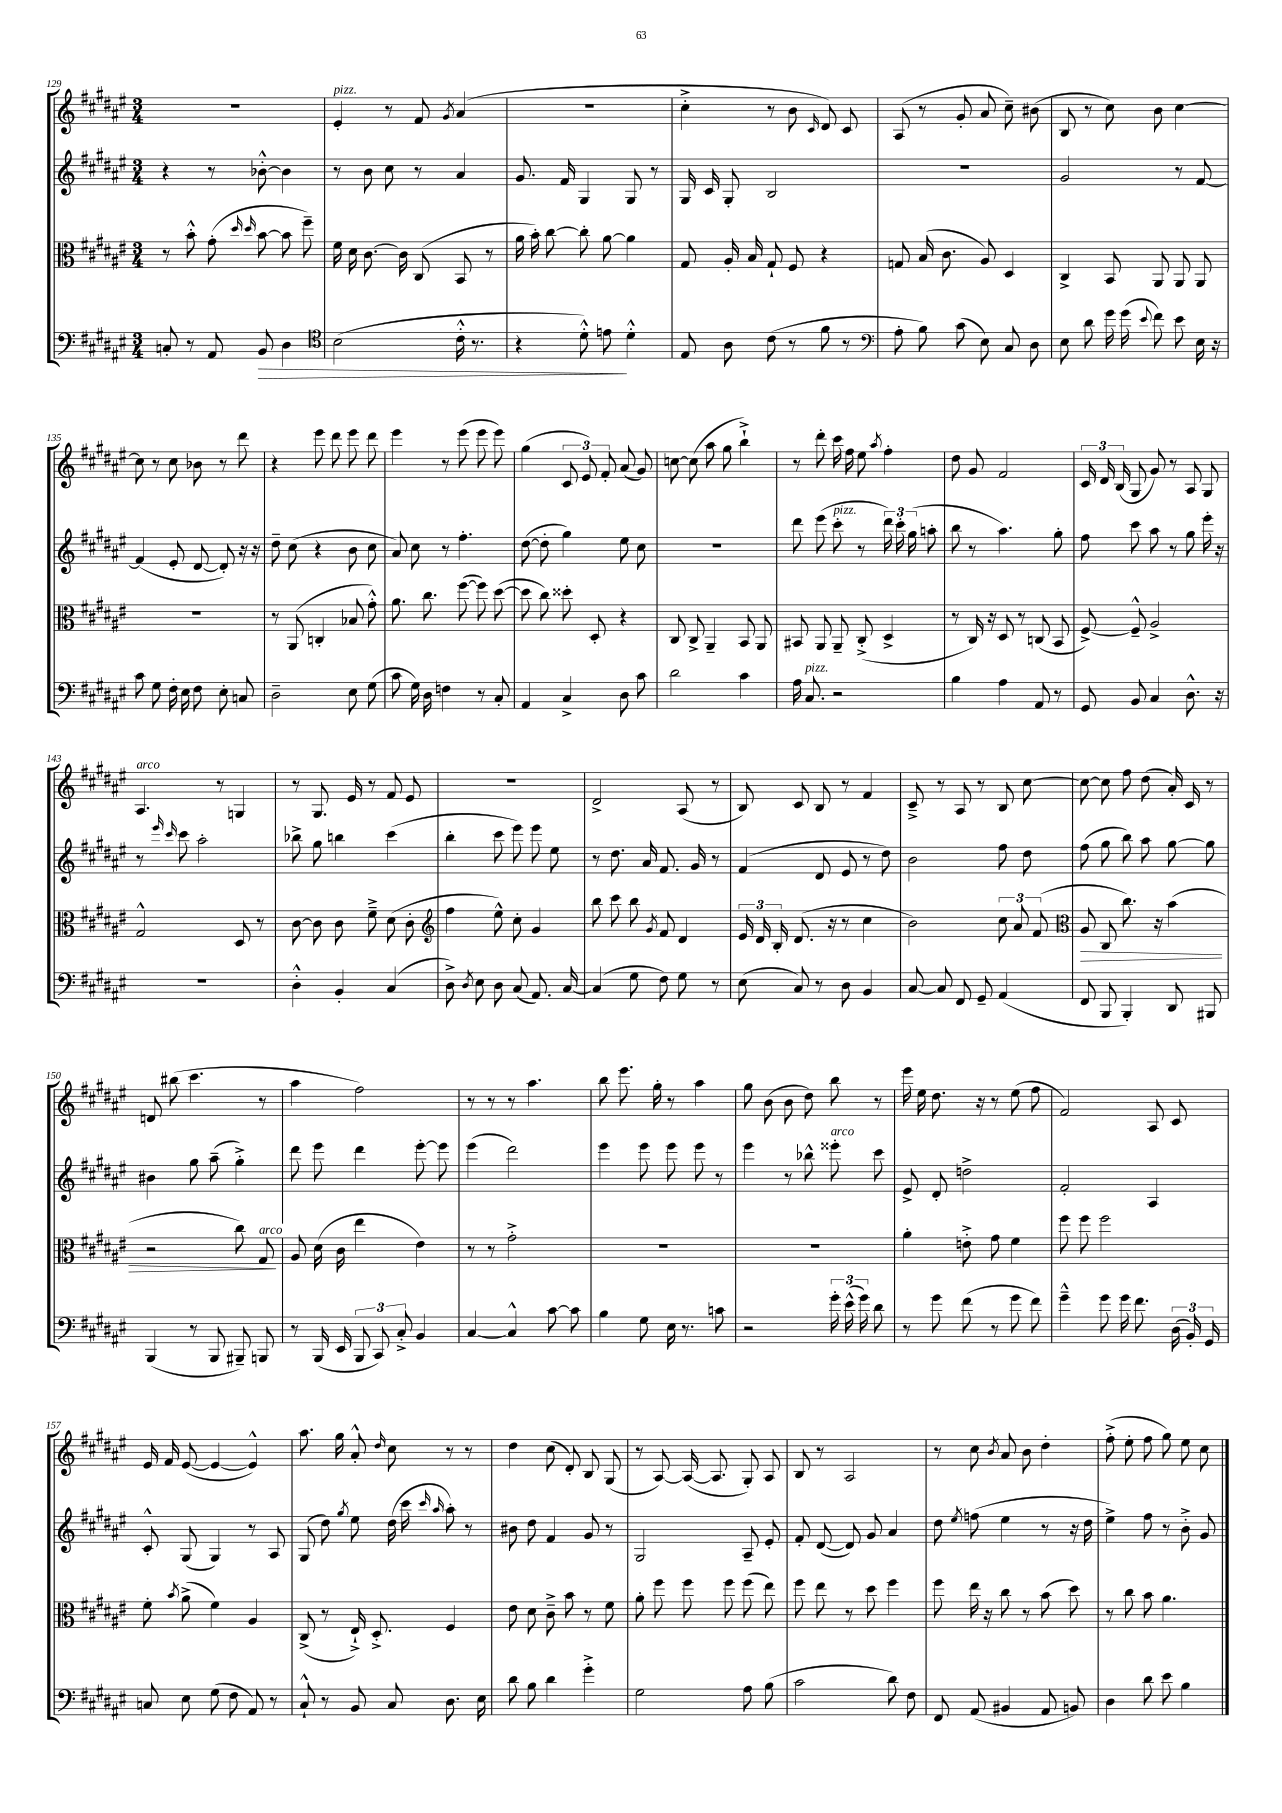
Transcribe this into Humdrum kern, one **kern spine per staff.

**kern	**kern	**kern	**kern
*staff4	*staff3	*staff2	*staff1
*clefF4	*clefC3	*clefG2	*clefG2
*k[f#c#g#d#a#e#]	*k[f#c#g#d#a#e#]	*k[f#c#g#d#a#e#]	*k[f#c#g#d#a#e#]
*M3/4	*M3/4	*M3/4	*M3/4
8C'	8r	4r	2.r
8r	8b'^^	.	.
8AA#	(8g#'	8r	.
.	16qqdd#	.	.
.	16qqdd#	.	.
8BB	[8b	[8b-'^^	.
4D#	8b]	4b-]	.
.	8ff#~)	.	.
=	=	=	=
*clefC4	*	*	*
(2B	16f#	8r	4e#'
.	16d#	.	.
.	[8.c#	8b	.
.	.	8cc#	8r
.	16c#]	.	.
.	(8C#	8r	8f#
.	.	.	8qg#
16c#'^^	8BB	4a#	(4a#
8.r	.	.	.
.	8r	.	.
=	=	=	=
4r	16a#	8.g#	2.r
.	16b')	.	.
.	[8cc#	.	.
.	.	16f#	.
8d#'^^)	8cc#']	4G#	.
8e	[8a#	.	.
4d#'^^	4a#]	8G#	.
.	.	8r	.
=	=	=	=
8E#	8G#	16G#	4cc#'^
.	.	16c#	.
8A#	16A#'	8G#'	.
.	16B	.	.
(8c#	8G#`	2B	8r
8r	8F#	.	8b
.	.	.	16qqc#
8f#	4r	.	8d#)
8r	.	.	8c#
=	=	=	=
*clefF4	*	*	*
8A#'	8G	2.r	(8A#
8B)	(16B	.	8r
.	8.c#	.	.
(8c#	.	.	8g#'
8E#)	8A#)	.	8a#
8C#	4D#	.	8cc#~)
8D#	.	.	(8b#
=	=	=	=
8E#	4C#^	2g#	8B
8d#	.	.	8r
16g#	8BB	.	8cc#)
(16g#	.	.	.
8qqe#	.	.	.
8f#)	8AA#	.	8b
8e#	8AA#	8r	[4cc#
16E#	8AA#	[8f#	.
16r	.	.	.
=	=	=	=
8c#	2.r	(4f#]	8cc#]
8G#	.	.	8r
16F#'	.	8e#'	8cc#
16E#	.	.	.
8F#	.	[8d#	8b-
8E#'	.	8d#'])	8r
8C	.	16r	8ddd#
.	.	16r	.
=	=	=	=
2D#~	8r	8dd#~	4r
.	(8AA#	(8cc#	.
.	4C'	4r	8eee#
.	.	.	8ddd#
8E#	8B-	8b	8eee#
(8G#	8g#'^^)	8cc#	8ddd#
=	=	=	=
8c#	8.a#	8a#)	4eee#
16G#)	.	8cc#	.
16D#	8.cc#	.	.
4F	.	8r	8r
.	([8ff#	4.ff#'	(8eee#
8r	8ff#])	.	8eee#
8C#'	([8dd#	.	8eee#)
=	=	=	=
4AA#	8dd#]	([8dd#	(4gg#
.	8cc#)	8dd#']	.
4C#^	8dd##'	4gg#)	12c#
.	.	.	12e#)
.	8D#'	.	.
.	.	.	12f#'
8D#	4r	8ee#	(8a#
8c#	.	8cc#	8g#)
=	=	=	=
2d#	8C#	2.r	[8cc
.	8C#^	.	(8cc]
.	4AA#~	.	8aa#
.	.	.	8gg#
4c#	8BB	.	4bb`^)
.	8AA#	.	.
=	=	=	=
16A#	8BB#	8ddd#	8r
8.C#	.	.	.
.	8AA#	(8eee#	8ddd#'
2r	8AA#~	8ccc#'	16ccc#
.	.	.	16ff#
.	(8C#'^	8r	8ee#
.	.	.	8qaa#
.	4D#^	24ddd#)	4ff#'
.	.	24ccc#'	.
.	.	(24gg#	.
.	.	8aa'	.
=	=	=	=
4B	8r	8bb	8dd#
.	16C#)	8r	8g#
.	16r	.	.
4A#	8D#	4.aa#)	2f#
.	8r	.	.
8AA#	(8C	.	.
8r	8BB	8gg#'	.
=	=	=	=
8GG#	[8F#^)	8ff#	24c#
.	.	.	24d#
.	.	.	(24B
8BB	8F#~^^]	8ccc#	8G#
4C#	2A#^	8aa#	8g#)
.	.	8r	8r
8.D#^^	.	8gg#	8A#
.	.	16eee#'	8G#
16r	.	16r	.
=	=	=	=
2.r	2G#^^	8r	4.A#
.	.	16qqeee#	.
.	.	16qqccc#	.
.	.	8ccc#	.
.	.	2aa#'	.
.	.	.	8r
.	8D#	.	4G
.	8r	.	.
=	=	=	=
4D#'^^	[8c#	8bb-^	8r
.	8c#]	8gg#	8.G#
4BB'	8c#	4bb	.
.	.	.	16e#
.	8f#~^	.	8r
(4C#	(8d#	(4ccc#	8f#
.	8c#'	.	8e#
=	=	=	=
*	*clefG2	*	*
8D#^)	4ff#	4bb'	2.r
8qD#	.	.	.
8E#	.	.	.
8D#	8ee#^^)	8ccc#	.
(8C#	8cc#'	8eee#)	.
8.AA#)	4g#	8eee#	.
.	.	8ee#	.
[16C#	.	.	.
=	=	=	=
(4C#]	8bb	8r	2d#^
.	8ccc#	8.dd#	.
8G#	8bb	.	.
.	.	16a#	.
.	8qg#	.	.
8F#)	8f#	8.f#	.
8G#	4d#	.	(8A#
.	.	16g#	.
8r	.	8r	8r
=	=	=	=
(8E#	24e#	(4f#	8B)
.	24d#	.	.
.	24B'	.	.
8C#)	(8.d#	.	8c#
8r	.	8d#	8B
.	16r	.	.
8D#	8r	8e#	8r
4BB	4cc#	8r	4f#
.	.	8dd#)	.
=	=	=	=
[8C#	2b)	2b	8c#~^
8C#]	.	.	8r
8FF#	.	.	8A#
8GG#~	.	.	8r
(4AA#	12cc#	8ff#	8B
.	12a#	.	.
.	.	8dd#	[8cc#
.	(12f#	.	.
=	=	=	=
*	*clefC3	*	*
8FF#	8A#	(8ff#	8cc#_
8BBB	8C#	8gg#	8cc#]
4BBB')	8.cc#)	8bb)	8ff#
.	.	8aa#	(8dd#
.	16r	.	.
8DD#	(4b	[8gg#	16a#')
.	.	.	16c#
8BBB#	.	8gg#]	8r
=	=	=	=
(4BBB	2r	4b#	8d
.	.	.	(8bb#
8r	.	8gg#	4.ccc#
8BBB	.	(8aa#~	.
8BBB#~)	8cc#)	4gg#'^)	.
8BBB	8G#	.	8r
=	=	=	=
8r	8A#	8ddd#	4aa#
(16BBB	(16d#	8eee#	.
16EE#	16c#	.	.
12BBB	4ee#	4ddd#	2ff#)
12CC#)	.	.	.
12C#'^	.	.	.
4BB	4e#)	[8eee#'	.
.	.	8eee#]	.
=	=	=	=
[4C#	8r	(4eee#	8r
.	8r	.	8r
4C#^^]	2g#'^	2ddd#)	8r
.	.	.	4.aa#
[8c#	.	.	.
8c#]	.	.	.
=	=	=	=
4B	2.r	4eee#	8bb
.	.	.	8.eee#
8G#	.	8eee#	.
.	.	.	16gg#'
16E#	.	8eee#	8r
8.r	.	.	.
.	.	8eee#	4aa#
8c	.	8r	.
=	=	=	=
2r	2.r	4eee#	8gg#
.	.	.	(8b
.	.	8r	8b
.	.	8bb-^^	8dd#)
24g#'	.	8eee##'	8bb
(24e#^^	.	.	.
24g#)	.	.	.
8d#	.	8ccc#	8r
=	=	=	=
8r	4a#'	8e#^	16eee#
.	.	.	16ee#
8g#	.	8d#'	8.dd#
(8f#	8e'^	2dd^	.
.	.	.	16r
8r	8g#	.	8r
8g#	4f#	.	(8ee#
8f#)	.	.	8ff#
=	=	=	=
4g#~^^	8ff#	2f#'	2f#)
.	8ff#	.	.
8g#	2ff#	.	.
16g#	.	.	.
8.f#	.	.	.
.	.	4A#	8A#
(24D#	.	.	8c#
24BB')	.	.	.
24GG#	.	.	.
=	=	=	=
8C	8f#'	8c#'^^	16e#
.	.	.	16f#
.	8qb	.	.
8E#	(8a#^	(8G#	([8e#
(8G#	4f#)	4G#)	4e#_
8F#	.	.	.
8AA#)	4A#	8r	4e#^^])
8r	.	8A#	.
=	=	=	=
8C#`^^	(8C#^	(8G#	8.aa#
8r	8r	8dd#)	.
.	.	.	16gg#
.	.	8qgg#	.
8BB	16E#`^)	8ee#	8a#'^^
.	8.D#'^	.	.
.	.	.	16qqdd#
8C#	.	(16dd#	8cc#
.	.	16ccc#	.
.	.	16qqccc#	.
.	.	16qqaa#	.
8.D#	4F#	8aa#')	8r
.	.	8r	8r
16E#	.	.	.
=	=	=	=
8d#	8e#	8b#	4dd#
8B	8d#	8dd#	.
4d#	8c#~^	4f#	(8cc#
.	8b	.	8d#')
4g#'^	8r	8g#	8B
.	8f#	8r	(8G#
=	=	=	=
2G#	8a#'	2G#	8r
.	8ff#	.	[8A#)
.	8ff#	.	(16A#_
.	.	.	8.A#]
.	8ff#	.	.
8A#	(8ff#	8A#~	8G#')
(8B	8ee#)	8e#'	8A#
=	=	=	=
2c#	8ff#	8f#'	8B
.	8ee#	([8d#	8r
.	8r	8d#])	2A#
.	8dd#	8g#	.
8d#)	4ff#	4a#	.
8F#	.	.	.
=	=	=	=
8FF#	8ff#	8dd#	8r
.	.	8qee#	.
(8AA#	16ee#	(8ff	8cc#
.	16r	.	.
.	.	.	8qb
4BB#	8cc#	4ee#	8a#
.	8r	.	8b
8AA#	(8b	8r	4dd#'
8BB)	8dd#)	16r	.
.	.	16dd#	.
=	=	=	=
4D#	8r	4ee#^)	(8ff#'^
.	8cc#	.	8ee#'
8d#	8b	8ff#	8ff#
8e#	4.a#	8r	8gg#)
4B	.	8b'^	8ee#
.	.	8g#	8cc#
==	==	==	==
*-	*-	*-	*-
